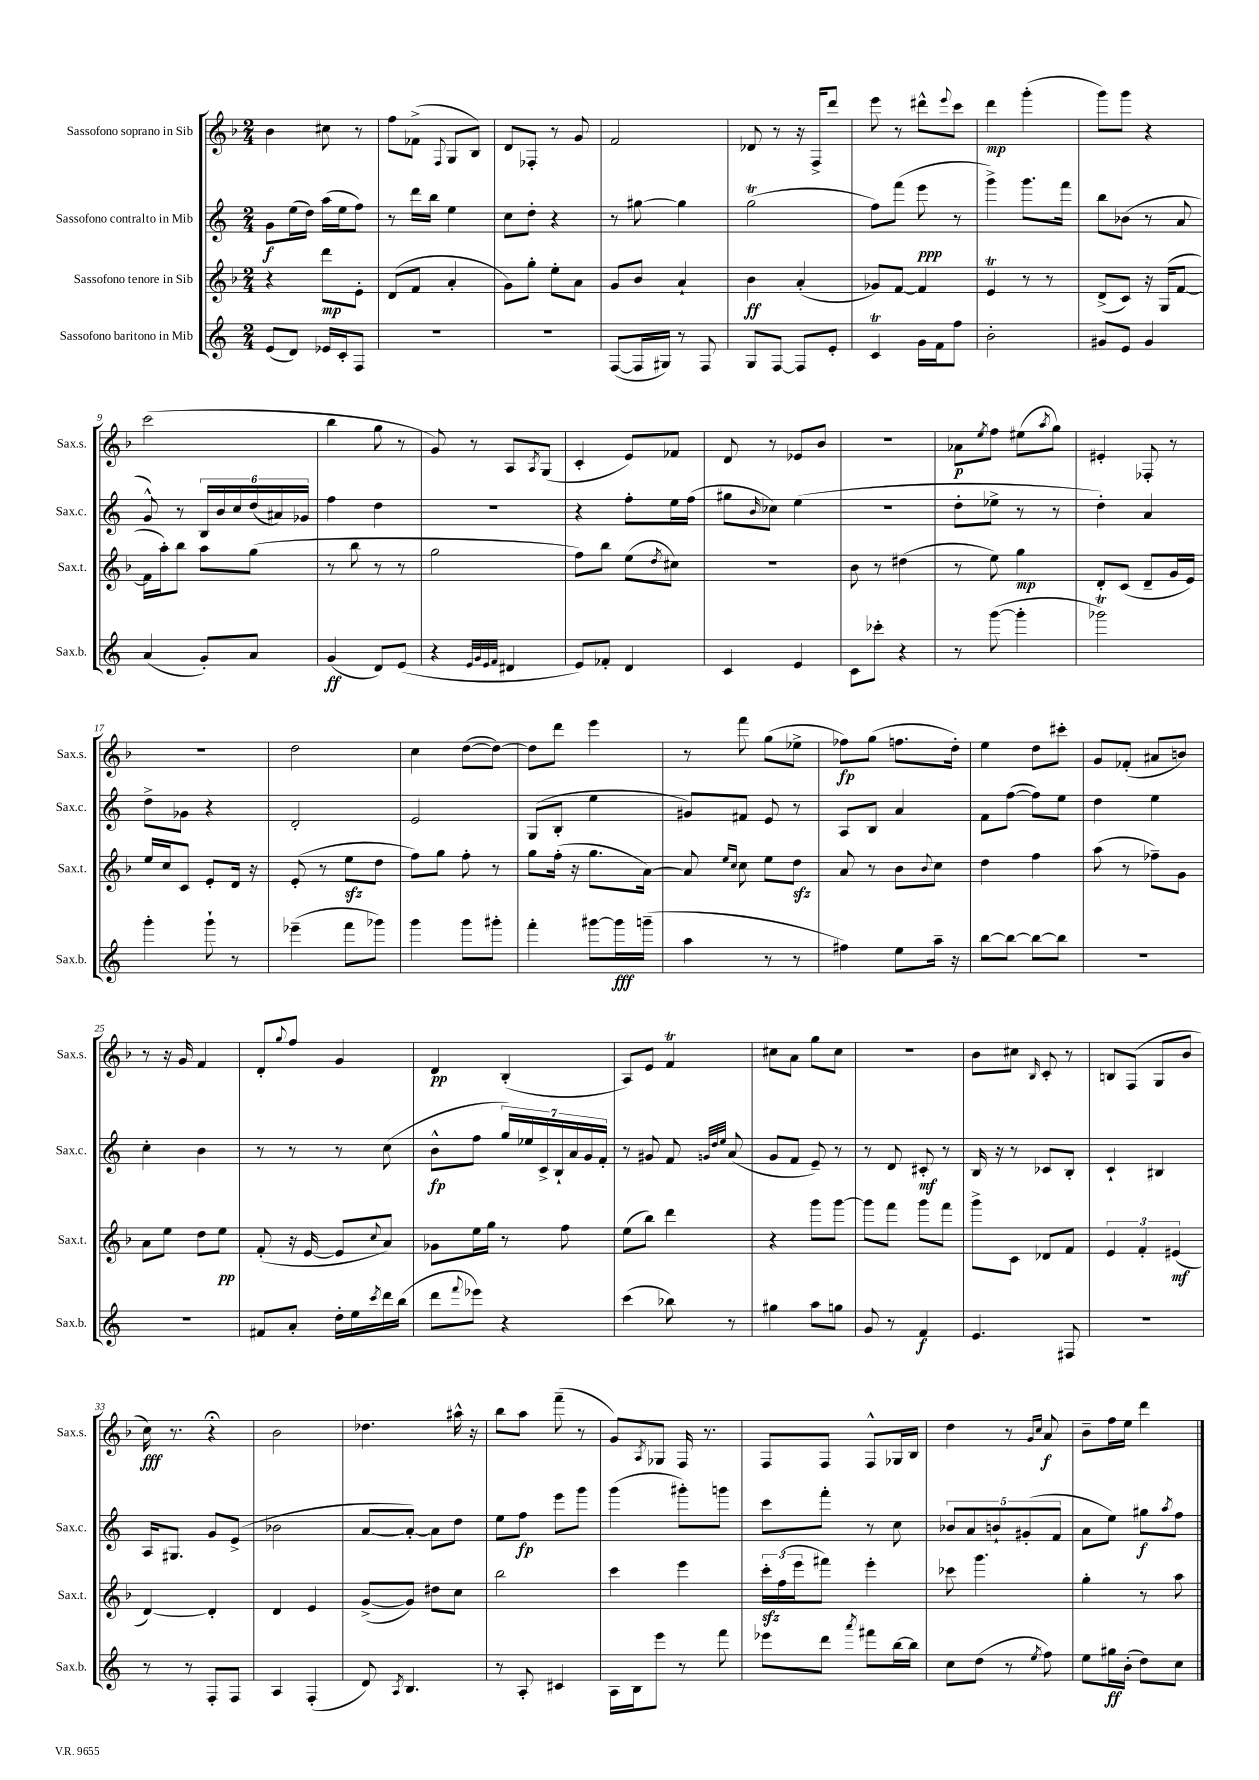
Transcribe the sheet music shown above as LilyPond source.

<<
\new StaffGroup <<
\new Staff = "s0" \with { instrumentName = "Sassofono soprano in Sib" shortInstrumentName = "Sax.s." } {
    \clef treble \key f \major \numericTimeSignature \time 2/4
    bes'4 cis''8 r8 |
    f''8 fes'8->( \appoggiatura { f8 } g8 bes8) |
    d'8 fes8-. r8 g'8 |
    f'2 |
    des'8 r8 r16 f16-> d'''8 |
    e'''8 r8 dis'''8-^ \appoggiatura { e'''8 } c'''8 |
    d'''4\mp g'''4-.( |
    g'''8) g'''8 r4 |
    c'''2( |
    bes''4 g''8 r8 |
    g'8) r8 a8 \acciaccatura { a8 } g8( |
    c'4-. e'8) fes'8 |
    d'8 r8 ees'8 bes'8 |
    r2 |
    aes'8\p \acciaccatura { e''8 } f''8 eis''8( \acciaccatura { a''8 } g''8) |
    eis'4-. fes8-. r8 |
    R2 |
    d''2 |
    c''4 d''8~( d''8~) |
    d''8 d'''8 e'''4 |
    r8 f'''8 g''8( ees''8-> |
    fes''8\fp) g''8( f''8. d''16-.) |
    e''4 d''8 cis'''8-. |
    g'8 fes'8-.( ais'8 b'8) |
    r8 r16 g'16 f'4 |
    d'8-. \appoggiatura { g''8 } f''8 g'4 |
    d'4\pp bes4-.( |
    a8) e'8 f'4\trill |
    cis''8 a'8 g''8 cis''8 |
    R2 |
    bes'8 cis''8 \grace { bes16 } c'8-. r8 |
    b8 f8( g8 bes'8 |
    c''16\fff) r8. r4\fermata |
    bes'2 |
    des''4. ais''16-^ r16 |
    bes''8 a''8 f'''8--( r8 |
    g'8) \acciaccatura { a8 } ges8 f16 r8. |
    f8 f8 f8-^ ges16 bes16 |
    d''4 r8 \grace { g'16 c''16 } a'8\f |
    bes'8-- f''16 e''16 d'''4 \bar "|." |
}
\new Staff = "s1" \with { instrumentName = "Sassofono contralto in Mib" shortInstrumentName = "Sax.c." } {
    \clef treble \key c \major \numericTimeSignature \time 2/4
    g'8\f e''16( d''16) a''16( e''16 f''8) |
    r8 d'''16 b''16 e''4 |
    c''8 d''8-. r4 |
    r8 gis''8~ gis''4 |
    g''2\trill( |
    f''8) f'''8( e'''8\ppp r8 |
    g'''4->) g'''8. f'''16 |
    b''8 bes'8( r8 a'8 |
    g'8-^) r8 \tuplet 6/4 { b16 b'16 c''16 d''16( ais'16) ges'16 } |
    f''4 d''4 |
    r2 |
    r4 f''8-. e''16 f''16( |
    gis''8 \grace { b'16 } ces''8) e''4( |
    R2 |
    d''8-. ees''8-> r8 r8 |
    d''4-.) a'4 |
    d''8-> ges'8 r4 |
    d'2-. |
    e'2 |
    g8( b8-. e''4 |
    gis'8) fis'8 e'8 r8 |
    a8 b8 a'4 |
    f'8 f''8~( f''8) e''8 |
    d''4 e''4 |
    c''4-. b'4 |
    r8 r8 r8 c''8( |
    b'8-^\fp f''8 \tuplet 7/4 { g''16) ees''16 c'16-> b16-! a'16 g'16 f'16-. } |
    r8 gis'8 f'8 \grace { g'32 d''32 e''32 } a'8( |
    g'8 f'8 e'8--) r8 |
    r8 d'8 cis'8-.\mf r8 |
    b16 r16 r8 ces'8 b8-. |
    c'4-! bis4 |
    a16 gis8. g'8 e'8->( |
    bes'2 |
    a'8~ a'8~-.) a'8 d''8 |
    e''8 f''8\fp e'''8 g'''8 |
    g'''4( gis'''8-.) g'''8 |
    c'''8 f'''8-. r8 c''8 |
    \tuplet 5/4 { bes'8 a'8 b'8-! gis'8-.( f'8 } |
    a'8 e''8) gis''8\f \acciaccatura { a''8 } f''8 \bar "|." |
}
\new Staff = "s2" \with { instrumentName = "Sassofono tenore in Sib" shortInstrumentName = "Sax.t." } {
    \clef treble \key f \major \numericTimeSignature \time 2/4
    r4 d'''8\mp e'8-. |
    d'8( f'8 a'4-. |
    g'8) g''8-. e''8-. a'8 |
    g'8 bes'8 a'4-! |
    bes'4\ff a'4-.( |
    ges'8) f'8~ f'4 |
    e'4\trill r8 r8 |
    d'8->( c'8) r16 g16( f'8~ |
    f'16 a''16-.) bes''8 a''8 g''8( |
    r8 bes''8 r8 r8 |
    g''2 |
    f''8) bes''8 e''8( \acciaccatura { d''8 } cis''8) |
    R2 |
    bes'8 r8 dis''4( |
    r8 e''8) g''4\mp |
    d'8-. c'8( d'8-- g'16 e'16) |
    e''16 c''16 c'8 e'8-. d'16 r16 |
    e'8-.( r8 e''8\sfz d''8 |
    f''8) g''8 f''8-. r8 |
    g''8 f''16-.( r16 g''8. a'16~) |
    a'8 \grace { e''16 c''16 } c''8 e''8 d''8\sfz |
    a'8 r8 bes'8 \appoggiatura { bes'8 } c''8 |
    d''4 f''4 |
    a''8( r8 fes''8--) g'8 |
    a'8 e''8 d''8 e''8\pp |
    f'8-.( r16 e'16~ e'8 \appoggiatura { c''8 } a'8) |
    ges'8 e''16 g''16 r8 f''8 |
    e''8( bes''8) d'''4 |
    r4 g'''8 g'''8~ |
    g'''8 f'''8 g'''8 f'''8 |
    g'''8-> c'8 des'8 f'8 |
    \tuplet 3/2 { e'4 f'4-. eis'4\mf( } |
    d'4~) d'4-. |
    d'4 e'4 |
    g'8~->( g'8) dis''8 c''8 |
    bes''2 |
    c'''4 e'''4 |
    \tuplet 3/2 { c'''16-.\sfz f''16( e'''16 } fis'''8) e'''4-. |
    ces'''8 g'''4. |
    g''4-. r8 a''8 \bar "|." |
}
\new Staff = "s3" \with { instrumentName = "Sassofono baritono in Mib" shortInstrumentName = "Sax.b." } {
    \clef treble \key c \major \numericTimeSignature \time 2/4
    e'8( d'8) ees'16 c'16-. f8 |
    R2 |
    R2 |
    f8~( f16 gis16) r8 f8 |
    g8 f8~ f8 e'8-. |
    c'4\trill g'16 f'16 f''8 |
    b'2-. |
    gis'8 e'8 gis'4 |
    a'4( g'8-.) a'8 |
    g'4\ff( d'8) e'8( |
    r4 \grace { e'32 g'32 e'32 f'32 } dis'4 |
    e'8) fes'8-. d'4 |
    c'4 e'4 |
    c'8 ces'''8-. r4 |
    r8 g'''8~( g'''4-. |
    ges'''2\trill) |
    g'''4-. g'''8-! r8 |
    ees'''4--( f'''8 ges'''8) |
    g'''4 g'''8 gis'''8-. |
    f'''4-. gis'''8~ gis'''16\fff g'''16--( |
    a''4 r8 r8 |
    fis''4) e''8 a''16-- r16 |
    b''8~ b''8~ b''8~ b''8 |
    R2 |
    R2 |
    fis'8 a'8-. d''16-. e''16 \acciaccatura { c'''8 } d'''16 b''16( |
    d'''8 \appoggiatura { f'''8 } ees'''8) r4 |
    c'''4( bes''8) r8 |
    gis''4 a''8 g''8 |
    g'8 r8 f'4\f |
    e'4. fis8 |
    r2 |
    r8 r8 f8-. f8 |
    a4 f4-.( |
    d'8) \acciaccatura { a8 } b4. |
    r8 a8-. cis'4 |
    a16 b16 e'''8 r8 f'''8 |
    ees'''8 d'''8 \acciaccatura { a'''8 } fis'''8 b''16~ b''16 |
    c''8 d''8( r8 \acciaccatura { e''8 } f''8) |
    e''8 gis''16\ff b'16-.( d''8) c''8 \bar "|." |
}
>>
>>
